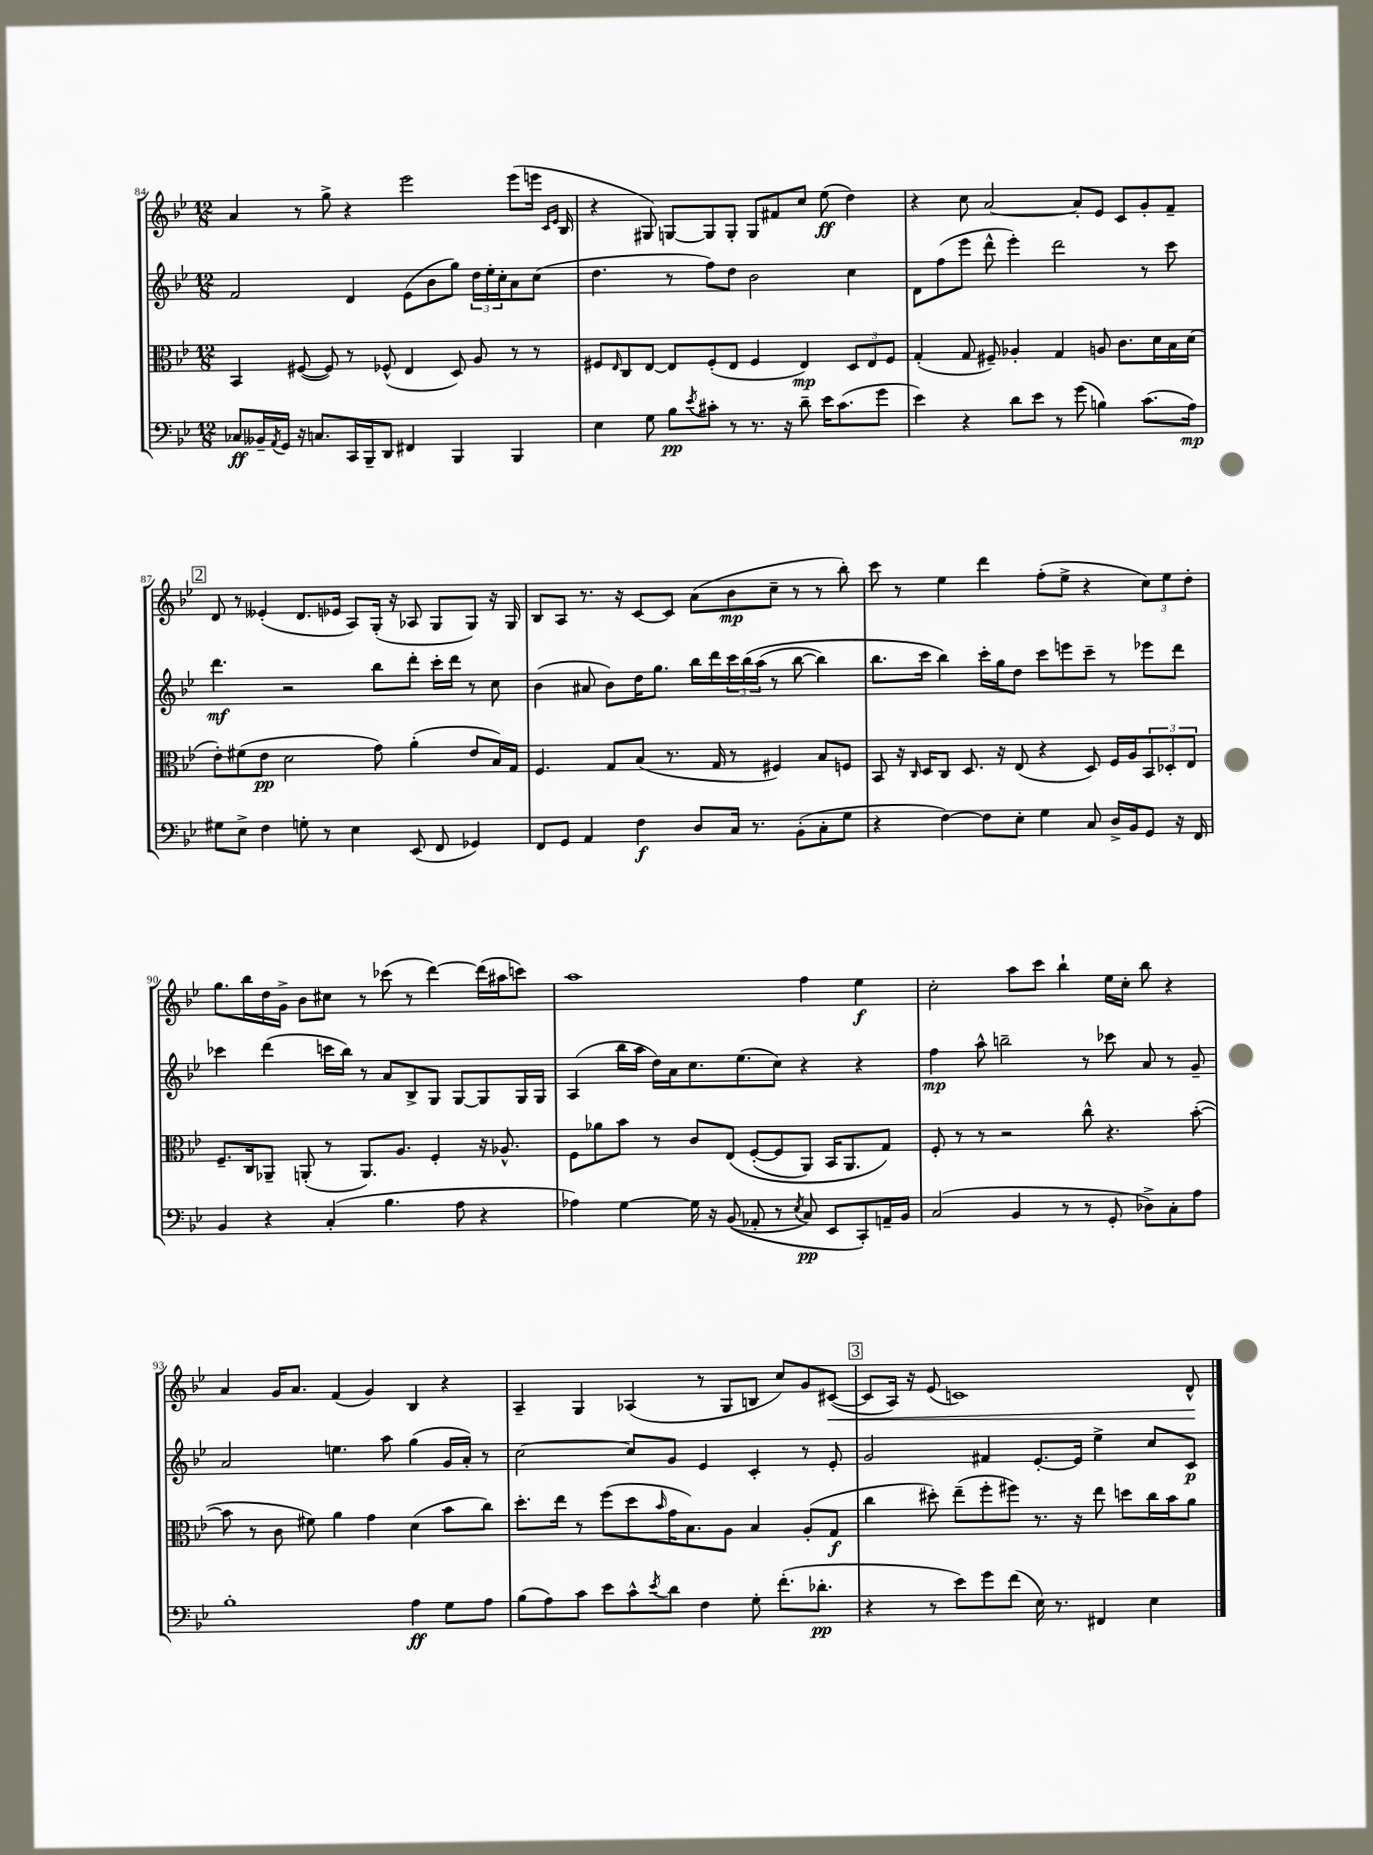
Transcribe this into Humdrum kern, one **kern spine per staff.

**kern	**dynam	**kern	**dynam	**kern	**dynam	**kern	**dynam
*part4	*part4	*part3	*part3	*part2	*part2	*part1	*part1
*staff4	*staff4	*staff3	*staff3	*staff2	*staff2	*staff1	*staff1
*clefF4	*	*clefC3	*	*clefG2	*	*clefG2	*
*k[b-e-]	*	*k[b-e-]	*	*k[b-e-]	*	*k[b-e-]	*
*M12/8	*	*M12/8	*	*M12/8	*	*M12/8	*
=84	=84	=84	=84	=84	=84	=84	=84
8C-X/L	ff	4BB-/	.	2f/	.	4a/	.
16BB--X~/L	.	.	.	.	.	.	.
8qAA/	.	.	.	.	.	.	.
16GG/JJ	.	.	.	.	.	.	.
16r	.	([8F#X/	.	.	.	8r	.
8.Cn/L	.	.	.	.	.	.	.
.	.	8F#/])	.	.	.	8gg^\	.
16CC/L	.	8r	.	4d/	.	4r	.
16BBB-~/J	.	.	.	.	.	.	.
8DD/J	.	(8F-X^^/	.	.	.	.	.
4FF#X/	.	4E-/	.	(8e-\L	.	2eee-\	.
.	.	.	.	8b-\	.	.	.
4BBB-/	.	8D/)	.	8gg\J)	.	.	.
.	.	8A/	.	24dd\LL	.	.	.
.	.	.	.	24ee-'\	.	.	.
.	.	.	.	24cc'\J	.	.	.
4BBB-/	.	8r	.	8a\	.	(8eee-\L	.
.	.	8r	.	(8cc\J	.	16eeen\Jk	.
.	.	.	.	.	.	16qqc/LL	.
.	.	.	.	.	.	16qqe-/JJ	.
.	.	.	.	.	.	16B-/	.
=85	=85	=85	=85	=85	=85	=85	=85
4E-\	.	8F#X/L	.	4.dd\	.	4r	.
.	.	16qqE-/	.	.	.	.	.
.	.	8C/	.	.	.	.	.
8G\	.	[8E-/J	.	.	.	8G#X/)	.
8B-\L	pp	8E-/L]	.	8r	.	[8Gn/L	.
8qe-/	.	.	.	.	.	.	.
8c#X'\J	.	(8F#'/	.	8ff\L)	.	8G/]	.
8r	.	8E-/J	.	8dd\J	.	8G'/J	.
8.r	.	4F#/	.	2b-\	.	8G/L	.
.	.	.	.	.	.	8f#X/	.
16r	.	.	.	.	.	.	.
8d~\	.	4E-/)	mp	.	.	8cc/J	.
16e-\KL	.	.	.	.	.	(8ee-\	ff
(8.c#\	.	.	.	.	.	.	.
.	.	12D/L	.	4cc\	.	4dd\)	.
.	.	12E-/	.	.	.	.	.
8g\J	.	.	.	.	.	.	.
.	.	12F#/J	.	.	.	.	.
=86	=86	=86	=86	=86	=86	=86	=86
4e-\)	.	(4G'/	.	8d\L	.	4r	.
.	.	.	.	(8ff\	.	.	.
4r	.	8G/	.	8eee-\J	.	8cc\	.
.	.	8F#X~/)	.	8ddd^^\	.	[2a/	.
8d\L	.	4A-X'/	.	4eee-'\)	.	.	.
8e-\J	.	.	.	.	.	.	.
8r	.	4G/	.	2ddd\	.	.	.
(8g\	.	.	.	.	.	8a'/L]	.
4Bn\)	.	8An/	.	.	.	8e-/J	.
.	.	8.c\L	.	.	.	8c/L	.
(8.c\L	.	.	.	8r	.	8g'/	.
.	.	16d\L	.	.	.	.	.
.	.	16B-\	.	8ccc\	.	8f~/J	.
16A\Jk)	mp	(16d\JJ	.	.	.	.	.
!!LO:LB:g=z
!!LO:REH:place=s1:t=2
=87	=87	=87	=87	=87	=87	=87	=87
8G#X\L	.	8e-'\L)	.	4.ddd\	mf	8d/	.
8E-^\J	.	(8f#X\	.	.	.	8r	.
4F\	.	8e-\J	pp	.	.	(4e--X'/	.
.	.	2d\	.	2r	.	.	.
8Gn'\	.	.	.	.	.	8.d/L	.
8r	.	.	.	.	.	.	.
.	.	.	.	.	.	16e-X/Jk	.
4E-\	.	.	.	.	.	8A/L)	.
.	.	8g\)	.	8bb-\L	.	(16G'/Jk	.
.	.	.	.	.	.	16r	.
(8EE-/	.	(4a'\	.	8ddd'\J	.	8A-X/	.
8FF/	.	.	.	16ccc'\LL	.	8G/L	.
.	.	.	.	16ddd\JJ	.	.	.
4GG-X/)	.	8e-/L	.	8r	.	8G/J)	.
.	.	16B-/L)	.	8cc\	.	16r	.
.	.	16G/JJ	.	.	.	16G/	.
=88	=88	=88	=88	=88	=88	=88	=88
8FF/L	.	4.F/	.	(4b-\	.	8B-/L	.
8GG/J	.	.	.	.	.	8A/J	.
4AA/	.	.	.	8a#X/	.	8.r	.
.	.	8G/L	.	8b-\L)	.	.	.
.	.	.	.	.	.	16r	.
4F\	f	(8B-/J	.	16dd\K	.	[8c/L	.
.	.	.	.	8.gg\J	.	.	.
.	.	8.r	.	.	.	8c/J]	.
8D/L	.	.	.	16bb-\LL	.	(8a\L	.
.	.	16G/	.	16ddd\	.	.	.
16C/Jk	.	8r	.	24ccc\	.	8b-\	mp
.	.	.	.	(24bb-\	.	.	.
8.r	.	.	.	.	.	.	.
.	.	.	.	(24aa\JJ	.	.	.
.	.	4F#X/)	.	8r	.	8cc~\J	.
(8BB-'\L	.	.	.	[8bb-\	.	8r	.
8C'\	.	8B-/L	.	4bb-\])	.	8r	.
8G\J	.	8Fn/J	.	.	.	8bb-'\)	.
=89	=89	=89	=89	=89	=89	=89	=89
4r	.	8BB-/	.	8.bb-\L	.	8ccc\	.
.	.	16r	.	.	.	8r	.
.	.	16qqC/	.	.	.	.	.
.	.	16D/KL	.	16ccc\Jk	.	.	.
[4F\)	.	8C/J	.	4bb-\)	.	4ee-\	.
.	.	8.D/	.	.	.	.	.
8F\L]	.	.	.	16ccc'\LL	.	4ddd\	.
.	.	16r	.	16gg\J	.	.	.
8E-'\J	.	(8E-/	.	8dd\J	.	.	.
4G\	.	4r	.	8ccc\L	.	(8ff'\L	.
.	.	.	.	8eeen\	.	8ee-^\J	.
8C/	.	8D/)	.	8ccc~\J	.	4r	.
16D^/LL	.	16F/LL	.	8r	.	.	.
16BB-/J	.	16A/J	.	.	.	.	.
8GG/J	.	12BB-/	.	8eee-X\L	.	12cc\L)	.
.	.	12D-X'/	.	.	.	12ee-\	.
16r	.	.	.	8ddd\J	.	.	.
.	.	12E-/J	.	.	.	12dd'\J	.
16FF/	.	.	.	.	.	.	.
!!LO:LB:g=z
=90	=90	=90	=90	=90	=90	=90	=90
4BB-/	.	8.F~/L	.	4ccc-X\	.	8.gg\L	.
.	.	16C/k	.	.	.	16bb-\L	.
4r	.	8AA-X~/J	.	(4ddd\	.	16dd\	.
.	.	.	.	.	.	16g^\JJ	.
.	.	(8AAn'/	.	.	.	8b-\L	.
(4C'/	.	8r	.	16cccn\LL	.	8cc#X\J	.
.	.	.	.	16bb-\JJ)	.	.	.
.	.	8.AA/L)	.	8r	.	8r	.
4.B-\	.	.	.	8a/L	.	(8ccc-X\	.
.	.	8.A/J	.	.	.	.	.
.	.	.	.	8B-^/	.	8r	.
.	.	4F'/	.	8G/J	.	[4ddd\)	.
8A\	.	.	.	[8G/L	.	.	.
4r	.	16r	.	8G/]	.	(16ddd\LL]	.
.	.	8.A-X^^/	.	.	.	16aa#X\J	.
.	.	.	.	16G/L	.	8cccn\J)	.
.	.	.	.	16G/JJ	.	.	.
=91	=91	=91	=91	=91	=91	=91	=91
4A-X\)	.	8F\L	.	(4A/	.	1aa	.
.	.	8a-X\	.	.	.	.	.
[4G\	.	8b-\J	.	16bb-\LL	.	.	.
.	.	.	.	16aa\JJ	.	.	.
.	.	8r	.	16dd\LL)	.	.	.
.	.	.	.	16a\J	.	.	.
16G\]	.	8c/L	.	8.cc\	.	.	.
16r	.	.	.	.	.	.	.
((8BB-/	.	(8E-/J	.	.	.	.	.
.	.	.	.	(8.ee-\	.	.	.
8AA-X'/	.	([8F'/L	.	.	.	.	.
8r	.	8F/]	.	8cc\J)	.	.	.
8qE-/	.	.	.	.	.	.	.
8C/)	pp	8AA/J)	.	4r	.	4ff\	.
8EE-/L	.	16BB-/KL	.	.	.	.	.
.	.	8.AA/	.	.	.	.	.
8CC'/)	.	.	.	4r	.	4ee-\	f
16AAn~/L	.	8G/J)	.	.	.	.	.
16BB-/JJ	.	.	.	.	.	.	.
=92	=92	=92	=92	=92	=92	=92	=92
(2C/	.	8F'/	.	4ff\	mp	2cc'\	.
.	.	8r	.	.	.	.	.
.	.	8r	.	8aa^^\	.	.	.
.	.	2r	.	2bbn~\	.	.	.
4BB-/	.	.	.	.	.	8aa\L	.
.	.	.	.	.	.	8ccc\J	.
8r	.	.	.	.	.	4bb-`\	.
8r	.	8cc^^\	.	8r	.	.	.
8GG'/	.	4.r	.	8ccc-X\	.	16ee-\LL	.
.	.	.	.	.	.	16cc'\JJ	.
8D-X^\L)	.	.	.	8a/	.	8bb-\	.
8C'\	.	.	.	8r	.	4r	.
8A\J	.	([8b-'\	.	8g~/	.	.	.
!!LO:LB:g=z
=93	=93	=93	=93	=93	=93	=93	=93
1B-'	.	8b-\]	.	2a/	.	4a/	.
.	.	8r	.	.	.	.	.
.	.	8c\	.	.	.	16g/KL	.
.	.	.	.	.	.	8.a/J	.
.	.	8f#X\)	.	.	.	.	.
.	.	4a\	.	4.een\	.	(4f/	.
.	.	4g\	.	.	.	4g/)	.
.	.	.	.	8aa\	.	.	.
4A\	ff	(4d\	.	(4gg\	.	4B-/	.
8G\L	.	8b-\L	.	16g/LL	.	4r	.
.	.	.	.	16a'/JJ)	.	.	.
8A\J	.	8cc\J)	.	8r	.	.	.
=94	=94	=94	=94	=94	=94	=94	=94
(8B-\L	.	8.dd'\L	.	[2cc\	.	4A~/	.
8A\)	.	.	.	.	.	.	.
.	.	16ee-\Jk	.	.	.	.	.
8c\J	.	8r	.	.	.	4G/	.
8e-\L	.	(8ff\L	.	.	.	.	.
8c^^\	.	8dd\	.	8cc/L]	.	(4A-X/	.
8qe-/	.	16qqb-/	.	.	.	.	.
8d\J	.	16g\K	.	8g/J	.	.	.
.	.	8.B-\)	.	.	.	.	.
4F\	.	.	.	4e-/	.	8r	.
.	.	8A\J	.	.	.	8G/L	.
8G'\	.	4B-/	.	4c'/	.	8Bn/J	.
(8.f'\L	.	.	.	.	.	8cc/L)	.
.	.	(8A'/L	.	8r	.	8g/	.
8.d-X'\J	pp	.	.	.	.	.	.
!	!	!	!	!	!	!	!LO:HP:b
.	.	8G/J	f	8e-'/	.	([8c#X/J	<
!!LO:REH:place=s1:t=3
=95	=95	=95	=95	=95	=95	=95	=95
4r	.	4cc\	.	2g/	.	8c#/L]	.
.	.	.	.	.	.	16A/Jk)	.
.	.	.	.	.	.	16r	.
8r	.	8dd#X'\)	.	.	.	(8e-/	.
8e-\L)	.	(8ee-~\L	.	.	.	1cn)	.
8g\	.	8ff'\	.	4f#X/	.	.	.
(8f\J	.	8ff#X\J)	.	.	.	.	.
16E-\)	.	8.r	.	[8.e-'/L	.	.	.
8.r	.	.	.	.	.	.	.
.	.	16r	.	16e-/Jk]	.	.	.
4FF#X/	.	8ee-\	.	4ee-^\	.	.	.
.	.	8ddn\L	.	.	.	.	.
4E-\	.	16cc\L	.	8cc/L	.	.	.
.	.	16b-\J	.	.	.	.	.
.	.	8a\J	.	8c/J	p	8d^^/	.
.	.	.	.	.	.	.	[
==	==	==	==	==	==	==	==
*-	*-	*-	*-	*-	*-	*-	*-
